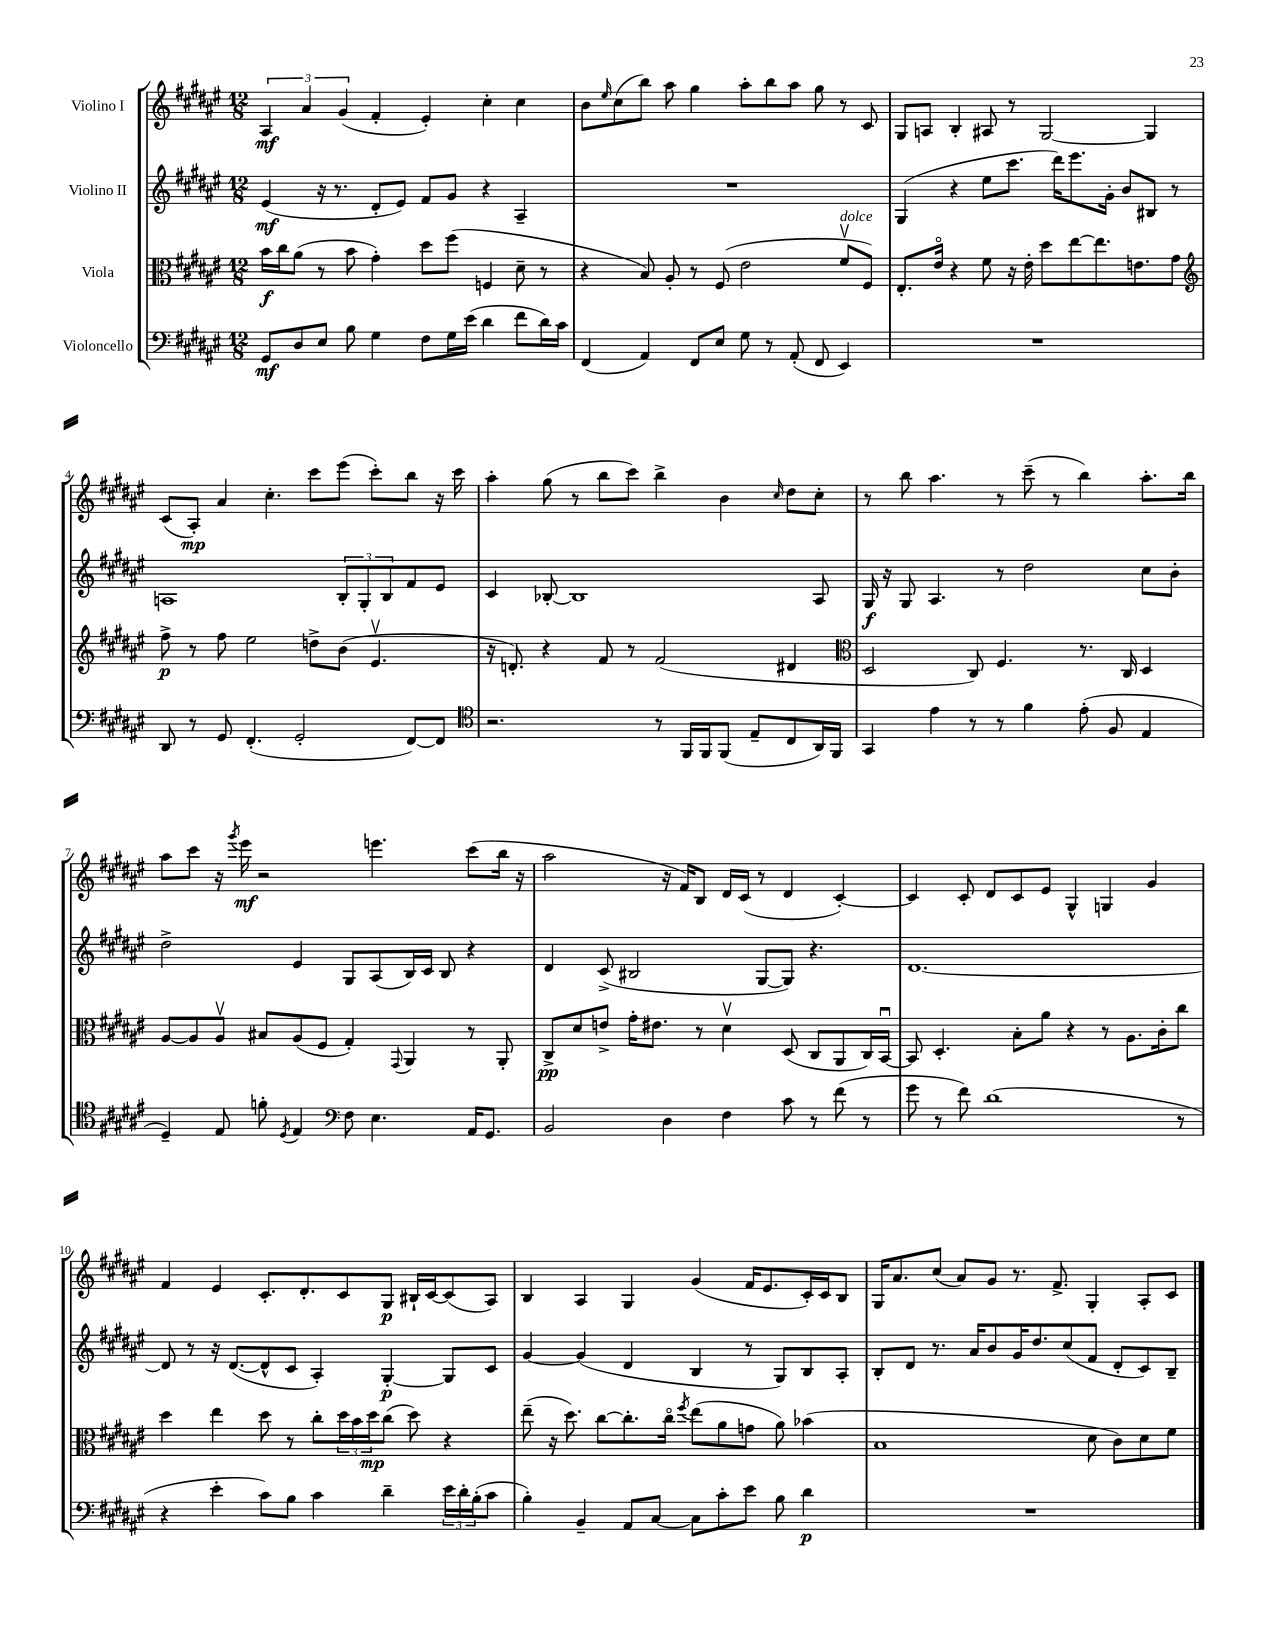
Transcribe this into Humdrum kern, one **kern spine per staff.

**kern	**kern	**kern	**kern
*staff4	*staff3	*staff2	*staff1
*clefF4	*clefC3	*clefG2	*clefG2
*k[f#c#g#d#a#e#]	*k[f#c#g#d#a#e#]	*k[f#c#g#d#a#e#]	*k[f#c#g#d#a#e#]
*M12/8	*M12/8	*M12/8	*M12/8
8GG#	16b	(4e#	6A#
.	16cc#	.	.
8D#	(8a#	.	.
.	.	.	6a#
8E#	8r	16r	.
.	.	8.r	.
.	.	.	(6g#
8B	8b	.	.
4G#	4g#')	8d#'	4f#'
.	.	8e#)	.
8F#	8dd#	8f#	4e#')
16G#	(8ff#	8g#	.
(16e#	.	.	.
4d#	4F	4r	4cc#'
8f#	8d#~	4A#~	4cc#
16d#)	8r	.	.
16c#	.	.	.
=	=	=	=
(4FF#	4r	1.r	8b
.	.	.	16qqee#
.	.	.	(8cc#
4AA#)	8B)	.	8bb)
.	8A#'	.	8aa#
8FF#	8r	.	4gg#
8E#	(8F#	.	.
8G#	2e#	.	8aa#'
8r	.	.	8bb
(8AA#'	.	.	8aa#
8FF#	.	.	8gg#
4EE#)	8f#v	.	8r
.	8F#)	.	8c#
=	=	=	=
1.r	8.E#'	(4G#	8G#
.	.	.	8A
.	16e#o	.	.
.	4r	4r	4B'
.	8f#	8ee#	8A#
.	16r	8.ccc#	8r
.	16e#'	.	.
.	8dd#	.	[2G#
.	.	16ddd#)	.
.	[8ee#	8.eee#	.
.	8.ee#]	.	.
.	.	16g#'	.
.	.	8b	.
.	8.e	.	.
.	.	8B#	4G#]
.	8g#	8r	.
=	=	=	=
*	*clefG2	*	*
8DD#	8ff#^	1A	(8c#
8r	8r	.	8A#')
8GG#	8ff#	.	4a#
(4.FF#'	2ee#	.	.
.	.	.	4.cc#'
2GG#'	.	.	.
.	8dd^	.	8ccc#
.	(8b	12B'	(8eee#
.	.	12G#'	.
.	4.e#v	.	8ccc#')
.	.	12B	.
[8FF#)	.	8f#	8bb
8FF#]	.	8e#	16r
.	.	.	16ccc#
=	=	=	=
*clefC4	*	*	*
2.r	16r	4c#	4aa#'
.	8.d')	.	.
.	4r	[8B-'	(8gg#
.	.	1B-]	8r
.	8f#	.	8bb
.	8r	.	8ccc#)
8r	(2f#	.	4bb^
16FF#	.	.	.
16FF#	.	.	.
(8FF#	.	.	4b
8E#~	.	.	.
.	.	.	16qqcc#
8C#	4d#	.	8dd#
16AA#)	.	8A#	8cc#'
16FF#	.	.	.
=	=	=	=
*	*clefC3	*	*
4GG#	2D#	16G#	8r
.	.	16r	.
.	.	8G#	8bb
4e#	.	4.A#	4.aa#
8r	8C#)	.	.
8r	4.F#	8r	8r
4f#	.	2dd#	(8ccc#~
.	.	.	8r
(8e#'	8.r	.	4bb)
8F#	.	.	.
.	16C#	.	.
4E#	4D#	8cc#	8.aa#'
.	.	8b'	.
.	.	.	16bb
=	=	=	=
4D#~)	[8A#	2dd#^	8aa#
.	8A#]	.	8ccc#
8E#	8A#v	.	16r
.	.	.	8qggg#
.	.	.	16eee#
8f'	8B#	.	2r
8qD#	.	.	.
4E#	(8A#	4e#	.
.	8F#	.	.
*clefF4	*	*	*
8F#	4G#')	8G#	.
4.E#	.	(8A#	4.eee
.	8qqGG#	.	.
.	4AA#	16B)	.
.	.	16c#	.
.	.	8B	.
16AA#	8r	4r	(8ccc#
8.GG#	.	.	.
.	8AA#'	.	16bb
.	.	.	16r
=	=	=	=
2BB	8C#^	4d#	2aa#
.	8d#	.	.
.	8e^	(8c#^	.
.	16g#'	2B#	.
.	8.e#	.	.
4D#	.	.	16r
.	.	.	16f#)
.	8r	.	8B
4F#	4d#v	.	16d#
.	.	.	(16c#
.	.	[8G#	8r
8c#	(8D#	8G#])	4d#
8r	8C#	4.r	.
(8f#	8AA#	.	[4c#')
8r	16C#)	.	.
.	[16BBu	.	.
=	=	=	=
8g#	8BB]	[1.d#	4c#]
8r	4.D#'	.	.
8f#)	.	.	8c#'
(1d#	.	.	8d#
.	8B'	.	8c#
.	8a#	.	8e#
.	4r	.	4G#^^
.	8r	.	4G
.	8.A#	.	.
.	.	.	4g#
.	16c#'	.	.
8r	8cc#	.	.
=	=	=	=
4r	4dd#	8d#]	4f#
.	.	8r	.
4e#'	4ee#	16r	4e#
.	.	([8.d#	.
8c#)	8dd#	8d#^^]	8.c#'
8B	8r	8c#	.
.	.	.	8.d#'
4c#	8cc#'	4A#')	.
.	24dd#	.	8c#
.	24b	.	.
.	24dd#	.	.
4d#~	(8cc#	[4G#'	8G#
.	8dd#)	.	16B#`
.	.	.	[16c#
24e#	4r	8G#]	(8c#]
24d#'	.	.	.
(24B'	.	.	.
8c#	.	8c#	8A#)
=	=	=	=
4B')	(8ee#~	[4g#	4B
.	16r	.	.
.	8.dd#)	.	.
4BB~	.	(4g#]	4A#
.	[8cc#	.	.
8AA#	8.cc#']	4d#	4G#
[8C#	.	.	.
.	16cc#o	.	.
.	8qff#	.	.
8C#]	(8ee#	4B	(4g#
8c#'	8a#	.	.
8e#	8g	8r	16f#
.	.	.	8.e#
8B	8a#)	8G#)	.
4d#	(4b-	8B	16c#')
.	.	.	16c#
.	.	8A#'	8B
=	=	=	=
1.r	1B	8B'	16G#
.	.	.	8.a#
.	.	8d#	.
.	.	8.r	(8cc#
.	.	.	8a#)
.	.	16a#	.
.	.	8b	8g#
.	.	16g#	8.r
.	.	8.dd#	.
.	.	.	8.f#^
.	.	(8cc#	.
.	8d#	8f#	4G#'
.	8c#)	8d#'	.
.	8d#	8c#)	8A#'
.	8f#	8B~	8c#
==	==	==	==
*-	*-	*-	*-
